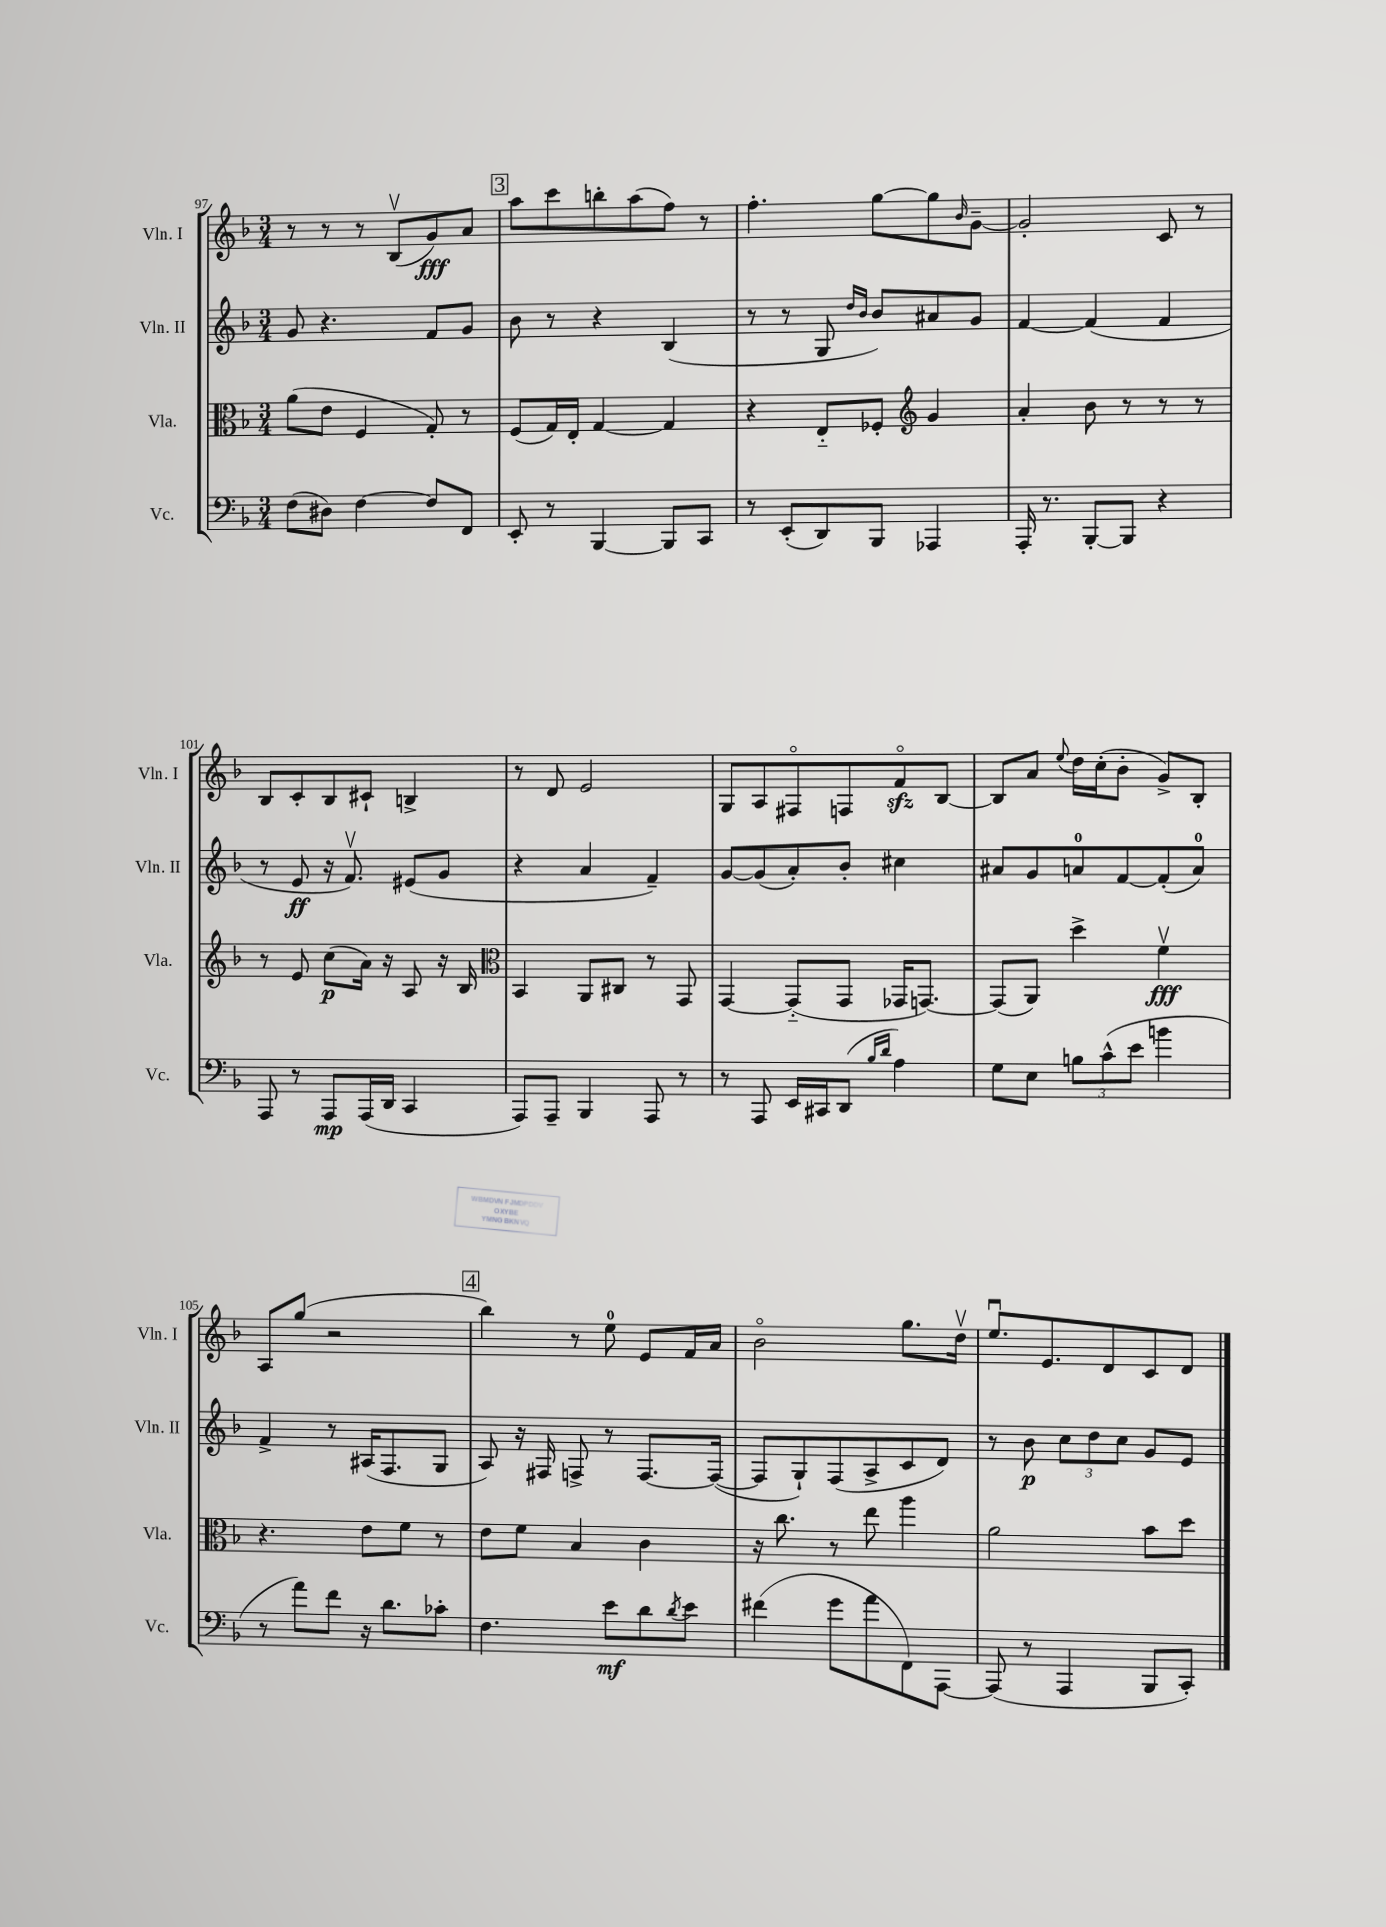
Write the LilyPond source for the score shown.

<<
\new StaffGroup <<
\new Staff = "s0" \with { instrumentName = "Vln. I" shortInstrumentName = "Vln. I" } {
    \clef treble \key f \major \numericTimeSignature \time 3/4
    r8 r8 r8 bes8\upbow( g'8\fff) a'8 |
    \mark \markup { \box "3" } a''8 c'''8 b''8-. a''8( f''8) r8 |
    f''4.-. g''8~ g''8 \grace { bes'16 } g'8~-- |
    g'2-. c'8 r8 |
    bes8 c'8-. bes8 cis'8-! b4-> |
    r8 d'8 e'2 |
    g8 a8 fis8\flageolet f8 f'8\flageolet\sfz bes8~ |
    bes8 a'8 \appoggiatura { e''8 } d''16 c''16-.( bes'8-. g'8->) bes8-. |
    a8 g''8( r2 |
    \mark \markup { \box "4" } bes''4) r8 e''8-0 e'8 f'16 a'16 |
    bes'2\flageolet g''8. d''16\upbow |
    e''8.\downbow e'8. d'8 c'8 d'8 \bar "|." |
}
\new Staff = "s1" \with { instrumentName = "Vln. II" shortInstrumentName = "Vln. II" } {
    \clef treble \key f \major \numericTimeSignature \time 3/4
    g'8 r4. f'8 g'8 |
    \mark \markup { \box "3" } bes'8 r8 r4 bes4( |
    r8 r8 g8 \grace { d''16 bes'16 } bes'8) ais'8 g'8 |
    f'4~ f'4( f'4 |
    r8 e'8\ff r16 f'8.\upbow) eis'8( g'8 |
    r4 a'4 f'4--) |
    g'8~ g'8( a'8-.) bes'8-. cis''4 |
    ais'8 g'8 a'8-0 f'8~ f'8-.( a'8-0) |
    f'4-> r8 ais16( f8. g8 |
    \mark \markup { \box "4" } a8) r16 fis16 f8-> r8 f8.~ f16~( |
    f8 g8-!) f8( a8-> c'8 d'8) |
    r8 bes'8\p \tuplet 3/2 { c''8 d''8 c''8 } g'8 e'8 \bar "|." |
}
\new Staff = "s2" \with { instrumentName = "Vla." shortInstrumentName = "Vla." } {
    \clef alto \key f \major \numericTimeSignature \time 3/4
    a'8( e'8 f4 g8-.) r8 |
    \mark \markup { \box "3" } f8( g16) e16-. g4~ g4 |
    r4 e8-_ fes8-. \clef treble g'4 |
    a'4-. bes'8 r8 r8 r8 |
    r8 e'8 c''8\p( a'16) r16 a8 r16 bes16 |
    \clef alto bes,4 a,8 cis8 r8 g,8 |
    g,4~ g,8-_( g,8 ges,16 g,8.~) |
    g,8( a,8) d''4-> f'4\upbow\fff |
    r4. e'8 f'8 r8 |
    \mark \markup { \box "4" } e'8 f'8 bes4 c'4 |
    r16 c''8. r8 e''8 a''4 |
    a'2 bes'8 d''8 \bar "|." |
}
\new Staff = "s3" \with { instrumentName = "Vc." shortInstrumentName = "Vc." } {
    \clef bass \key f \major \numericTimeSignature \time 3/4
    f8( dis8) f4~ f8 f,8 |
    \mark \markup { \box "3" } e,8-. r8 bes,,4~ bes,,8 c,8 |
    r8 e,8-.( d,8) bes,,8 aes,,4 |
    a,,16-. r8. bes,,8~-. bes,,8 r4 |
    a,,8 r8 a,,8\mp a,,16( d,16 c,4 |
    a,,8) a,,8-- bes,,4 a,,8 r8 |
    r8 a,,8 e,16 cis,16 d,8( \grace { bes16 d'16 } a4) |
    g8 e8 \tuplet 3/2 { b8 c'8-^( e'8 } b'4 |
    r8 a'8) f'8 r16 d'8. ces'8-. |
    \mark \markup { \box "4" } f4. e'8\mf d'8 \acciaccatura { d'8 } e'8 |
    fis'4( g'8 a'8 f,8) a,,8~ |
    a,,8( r8 a,,4 bes,,8 c,8-.) \bar "|." |
}
>>
>>
\layout { \context { \Score currentBarNumber = #97 } }
